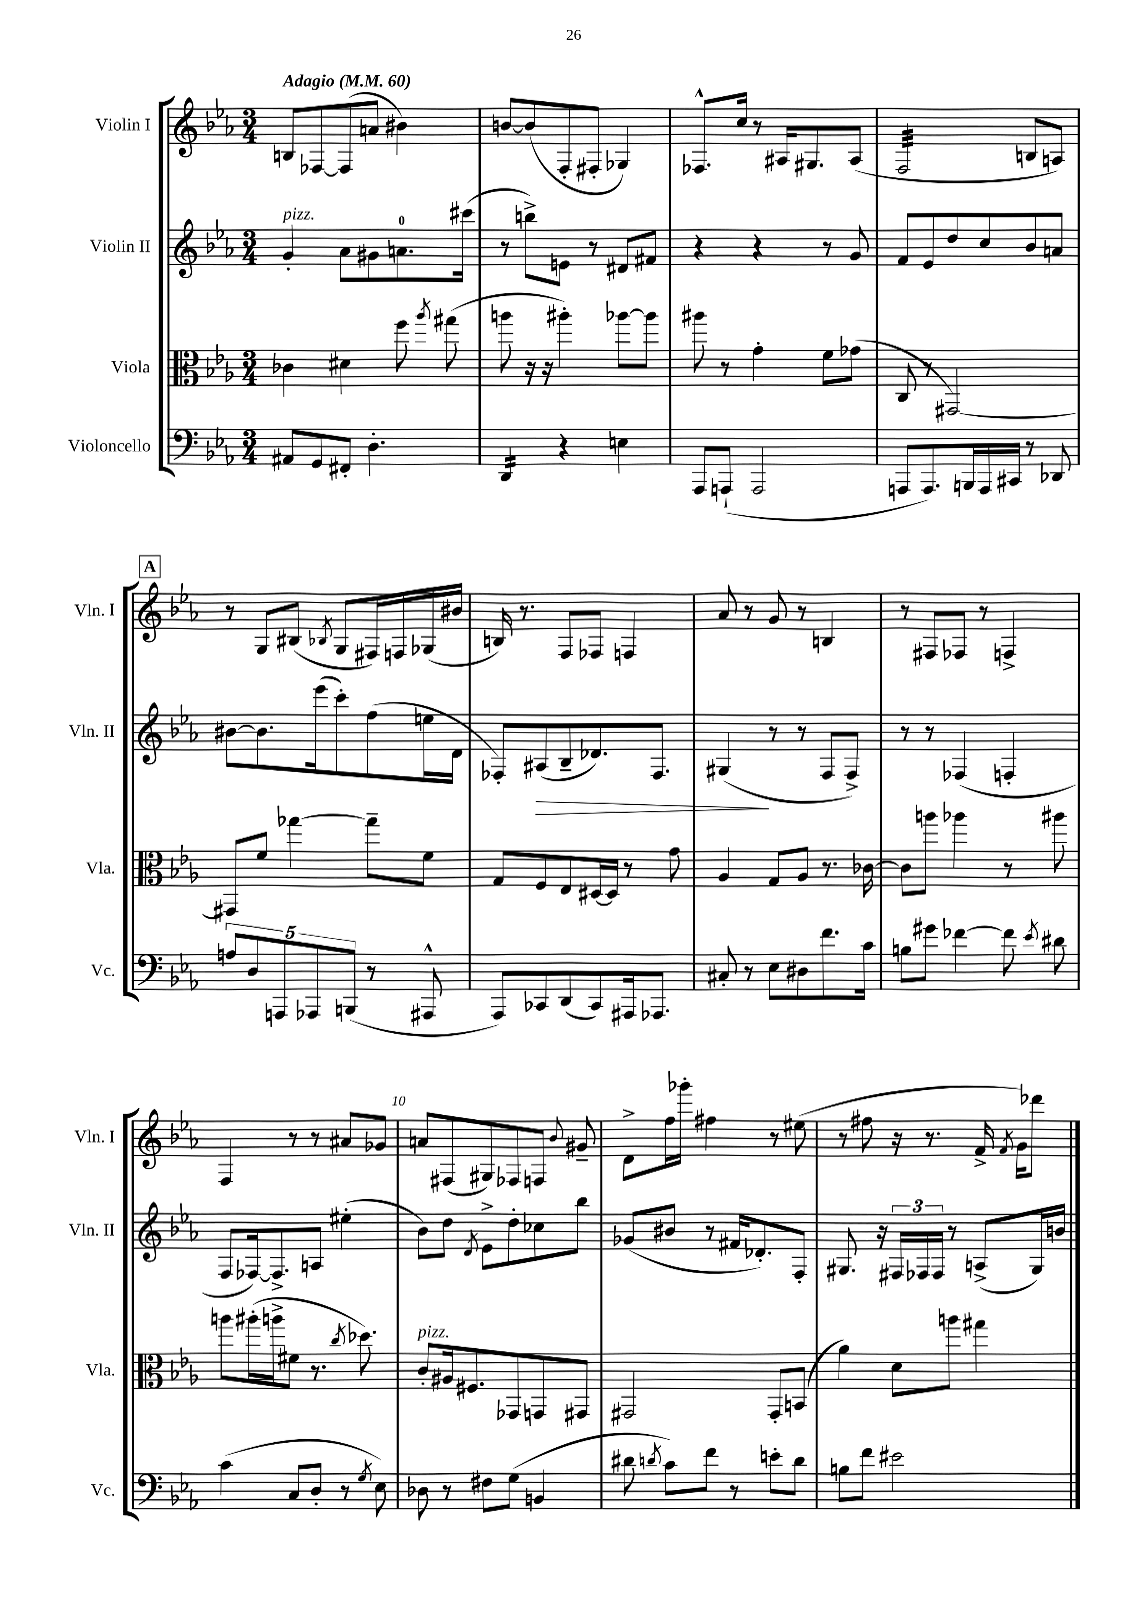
<<
\new StaffGroup <<
\new Staff = "s0" \with { instrumentName = "Violin I" shortInstrumentName = "Vln. I" } {
    \clef treble \key ees \major \numericTimeSignature \time 3/4 \tempo "Adagio" 4 = 60
    \autoBeamOff b8[ fes8~ fes8( a'8] bis'4) |
    b'8[~ b'8( f8-. fis8]-. ges4) |
    fes8.[-^ c''16] r8 ais16[ gis8. ais8]( |
    f2:32 b8[ a8]) |
    \mark \markup { \box "A" } r8 g8[ bis8]( \acciaccatura { bes8 } g8[ fis16) f16 ges16( bis'16] |
    b16) r8. f8[ fes8] f4 |
    aes'8 r8 g'8 r8 b4 |
    r8 fis8[ fes8] r8 f4-> |
    f4 r8 r8 ais'8[ ges'8] |
    a'8[ fis8( gis8) fes8 f8] \appoggiatura { bes'8 } gis'8-- |
    d'8[-> f''16 ges'''16]-. fis''4 r8 eis''8( |
    r8 fis''8 r16 r8. f'16-> \acciaccatura { f'8 } g'16[) des'''8] \bar "|." |
}
\new Staff = "s1" \with { instrumentName = "Violin II" shortInstrumentName = "Vln. II" } {
    \clef treble \key ees \major \numericTimeSignature \time 3/4
    \autoBeamOff g'4-.^\markup { \italic "pizz." } aes'8[ gis'8 a'8.-0 cis'''16]( |
    r8 b''8[->) e'8] r8 dis'8[ fis'8] |
    r4 r4 r8 g'8 |
    f'8[ ees'8 d''8 c''8 bes'8 a'8] |
    \mark \markup { \box "A" } bis'8[~ bis'8. ees'''16( c'''8-.) f''8( e''16 d'16] |
    fes8[-.) ais8\>( bes8-- des'8.) fes8.] |
    gis4\!( r8 r8 f8[ f8]->) |
    r8 r8 fes4( f4-. |
    f8[ fes16~) fes8.-> a8] eis''4-.( |
    bes'8[) d''8] \acciaccatura { d'8 } ees'8[-> d''8-. ces''8 bes''8] |
    ges'8[( bis'8] r8 fis'16[ des'8.-.) f8]-. |
    gis8. r16 \tuplet 3/2 { fis16[ fes16 fes16] } r8 a8[->( gis16) b'16] \bar "|." |
}
\new Staff = "s2" \with { instrumentName = "Viola" shortInstrumentName = "Vla." } {
    \clef alto \key ees \major \numericTimeSignature \time 3/4
    \autoBeamOff ces'4 dis'4 f''8 \acciaccatura { aes''8 } gis''8( |
    a''8 r16 r16 ais''4-.) aes''8[~ aes''8] |
    ais''8 r8 g'4-. f'8[ ges'8]( |
    c8 r8 gis,2~) |
    \mark \markup { \box "A" } gis,8[ f'8] ges''4~ ges''8[-- f'8] |
    g8[ f8 ees8 dis16~ dis16] r8 g'8 |
    aes4 g8[ aes8] r8. ces'16~ |
    ces'8[ a''8] aes''4 r8 ais''8 |
    a''8[ ais''16-.( a''16-> fis'8] r8. \acciaccatura { c''8 } des''8.) |
    c'8[-.^\markup { \italic "pizz." } ais16 fis8. ges,8 g,8 gis,8] |
    gis,2 gis,8[-. b,8]( |
    aes'4) d'8[ a''8] gis''4 \bar "|." |
}
\new Staff = "s3" \with { instrumentName = "Violoncello" shortInstrumentName = "Vc." } {
    \clef bass \key ees \major \numericTimeSignature \time 3/4
    \autoBeamOff ais,8[ g,8 fis,8]-. d4.-. |
    d,4:16 r4 e4 |
    aes,,8[ a,,8]-!( a,,2 |
    a,,8[ a,,8.) b,,16 a,,16 cis,16] r8 des,8 |
    \mark \markup { \box "A" } \tuplet 5/4 { a8[ d8 a,,8 aes,,8 b,,8]( } r8 ais,,8-^ |
    aes,,8[) ces,8 d,8( ces,8) ais,,16 aes,,8.] |
    cis8-. r8 ees8[ dis8 f'8. c'16] |
    b8[ gis'8] fes'4~ fes'8 \acciaccatura { ees'8 } dis'8 |
    c'4( c8[ d8]-. r8 \acciaccatura { g8 } ees8) |
    des8 r8 fis8[ g8]( b,4 |
    dis'8 \acciaccatura { d'8 } c'8[) f'8] r8 e'8[-. d'8] |
    b8[ f'8] eis'2 \bar "|." |
}
>>
>>
\layout { \context { \Score \override BarNumber.break-visibility = ##(#f #t #t) barNumberVisibility = #(every-nth-bar-number-visible 5) } }
